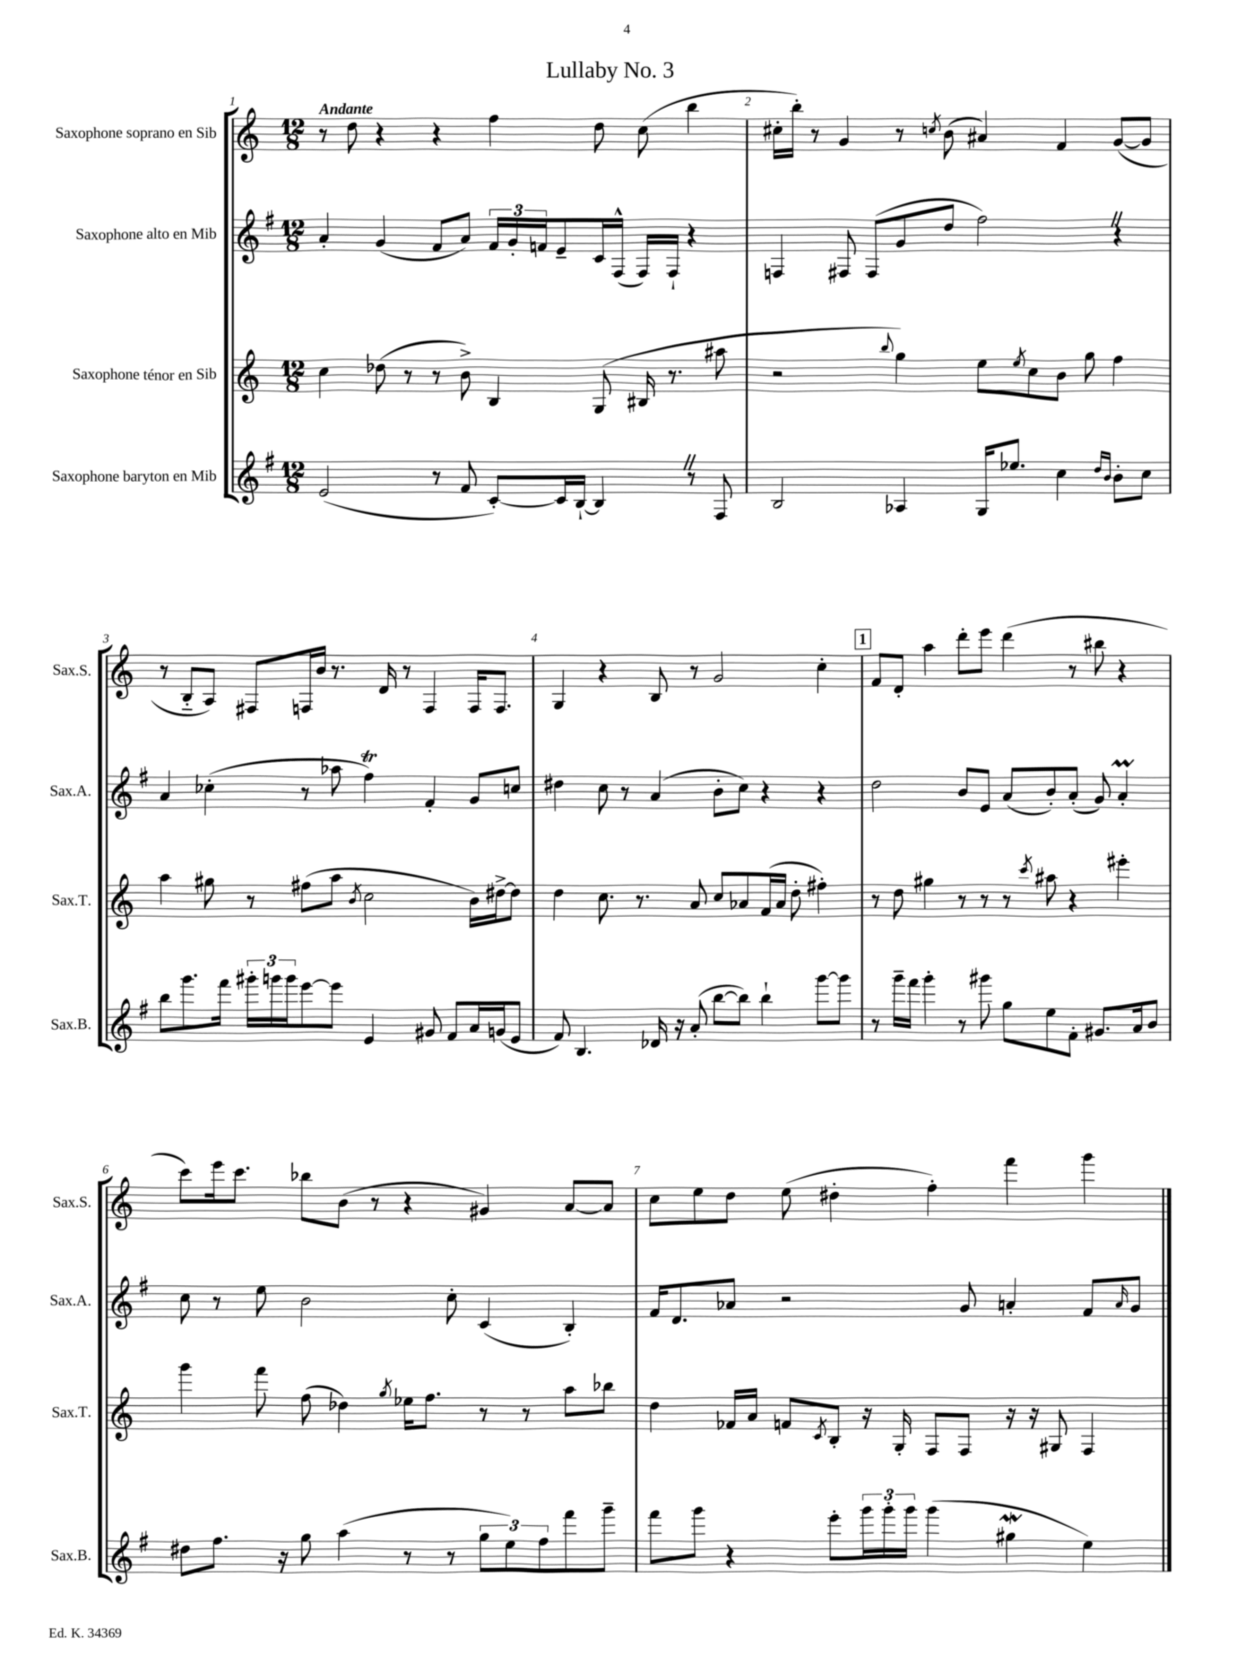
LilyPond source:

\header { title = "Lullaby No. 3" }
<<
\new StaffGroup <<
\new Staff = "s0" \with { instrumentName = "Saxophone soprano en Sib" shortInstrumentName = "Sax.S." } {
    \clef treble \key c \major \numericTimeSignature \time 12/8 \tempo "Andante"
    r8 d''8 r4 r4 f''4 d''8 c''8( b''4 |
    cis''16-. b''16-.) r8 g'4 r8 \acciaccatura { c''8 } b'8( ais'4) f'4 g'8~( g'8 |
    r8 b8-_ a8) fis8 f16 b'16 r8. d'16 r8 f4 f16 f8. |
    g4 r4 b8 r8 g'2 c''4-. |
    \mark \markup { \box "1" } f'8 d'8-. a''4 d'''8-. e'''8 d'''4( r8 bis''8 r4 |
    c'''8) e'''16 c'''8. bes''8 b'8( r8 r4 gis'4) a'8~ a'8 |
    c''8 e''8 d''8 e''8( dis''4-. f''4-.) f'''4 g'''4 \bar "|." |
}
\new Staff = "s1" \with { instrumentName = "Saxophone alto en Mib" shortInstrumentName = "Sax.A." } {
    \clef treble \key g \major \numericTimeSignature \time 12/8
    a'4-. g'4( fis'8 a'8) \tuplet 3/2 { fis'16 g'16-. f'16 } e'8-- c'16 fis16-^( fis16) fis16-! r4 |
    f4 fis8 fis8( g'8 d''8 fis''2) \once \override BreathingSign.text = \markup { \musicglyph "scripts.caesura.straight" } \breathe r4 |
    a'4 ces''4-.( r8 aes''8 fis''4\trill) fis'4-. g'8 c''8 |
    dis''4 c''8 r8 a'4( b'8-. c''8) r4 r4 |
    \mark \markup { \box "1" } d''2 b'8 e'8 a'8( b'8-.) a'8-.( g'8) a'4-.\prall |
    c''8 r8 e''8 b'2 c''8-. c'4( b4-.) |
    fis'16 d'8. aes'8 r2 g'8 a'4-. fis'8 \grace { a'16 } g'8 \bar "|." |
}
\new Staff = "s2" \with { instrumentName = "Saxophone ténor en Sib" shortInstrumentName = "Sax.T." } {
    \clef treble \key c \major \numericTimeSignature \time 12/8
    c''4 des''8( r8 r8 b'8->) b4 g8( bis16 r8. ais''8 |
    r2 \appoggiatura { b''8 } g''4) e''8 \acciaccatura { e''8 } c''8 b'8 g''8 f''4 |
    a''4 gis''8 r8 fis''8( a''8 \acciaccatura { b'8 } c''2 b'16) dis''16~-> dis''8 |
    d''4 c''8. r8. a'8 c''8 aes'8 f'16( aes'16 d''8-. fis''4-.) |
    \mark \markup { \box "1" } r8 d''8 gis''4 r8 r8 r8 \acciaccatura { c'''8 } ais''8 r4 eis'''4-. |
    g'''4 f'''8 f''8( des''4) \acciaccatura { g''8 } ees''16 f''8. r8 r8 a''8 bes''8 |
    d''4 fes'16 a'16 f'8 \acciaccatura { c'8 } b8-. r16 g16-. f8 f8 r16 r16 gis8 f4 \bar "|." |
}
\new Staff = "s3" \with { instrumentName = "Saxophone baryton en Mib" shortInstrumentName = "Sax.B." } {
    \clef treble \key g \major \numericTimeSignature \time 12/8
    e'2( r8 fis'8 c'8~-.) c'16 b16~-! b4 \once \override BreathingSign.text = \markup { \musicglyph "scripts.caesura.straight" } \breathe r8 fis8 |
    b2 aes4 g16 ees''8. c''4 \grace { d''16 b'16 } b'8-. c''8 |
    b''8 g'''8. fis'''16 \tuplet 3/2 { gis'''16-. g'''16 g'''16 } e'''8~ e'''8 e'4 gis'8 fis'8 a'16 g'16( e'8 |
    fis'8) b4. des'16 r16 a'8-.( b''8~ b''8) b''4-! g'''8~ g'''8 |
    \mark \markup { \box "1" } r8 g'''16-- fis'''16 g'''4-. r8 gis'''8 g''8 e''8 fis'8-. gis'8. a'16 b'8 |
    dis''8 fis''8. r16 g''8 a''4( r8 r8 \tuplet 3/2 { g''8 e''8) fis''8 } fis'''8 g'''8-- |
    fis'''8 g'''8 r4 e'''8-. \tuplet 3/2 { g'''16 g'''16-. g'''16 } g'''4( gis''4\mordent e''4) \bar "|." |
}
>>
>>
\layout { \context { \Score \override BarNumber.break-visibility = ##(#f #t #t) barNumberVisibility = #all-bar-numbers-visible } }
